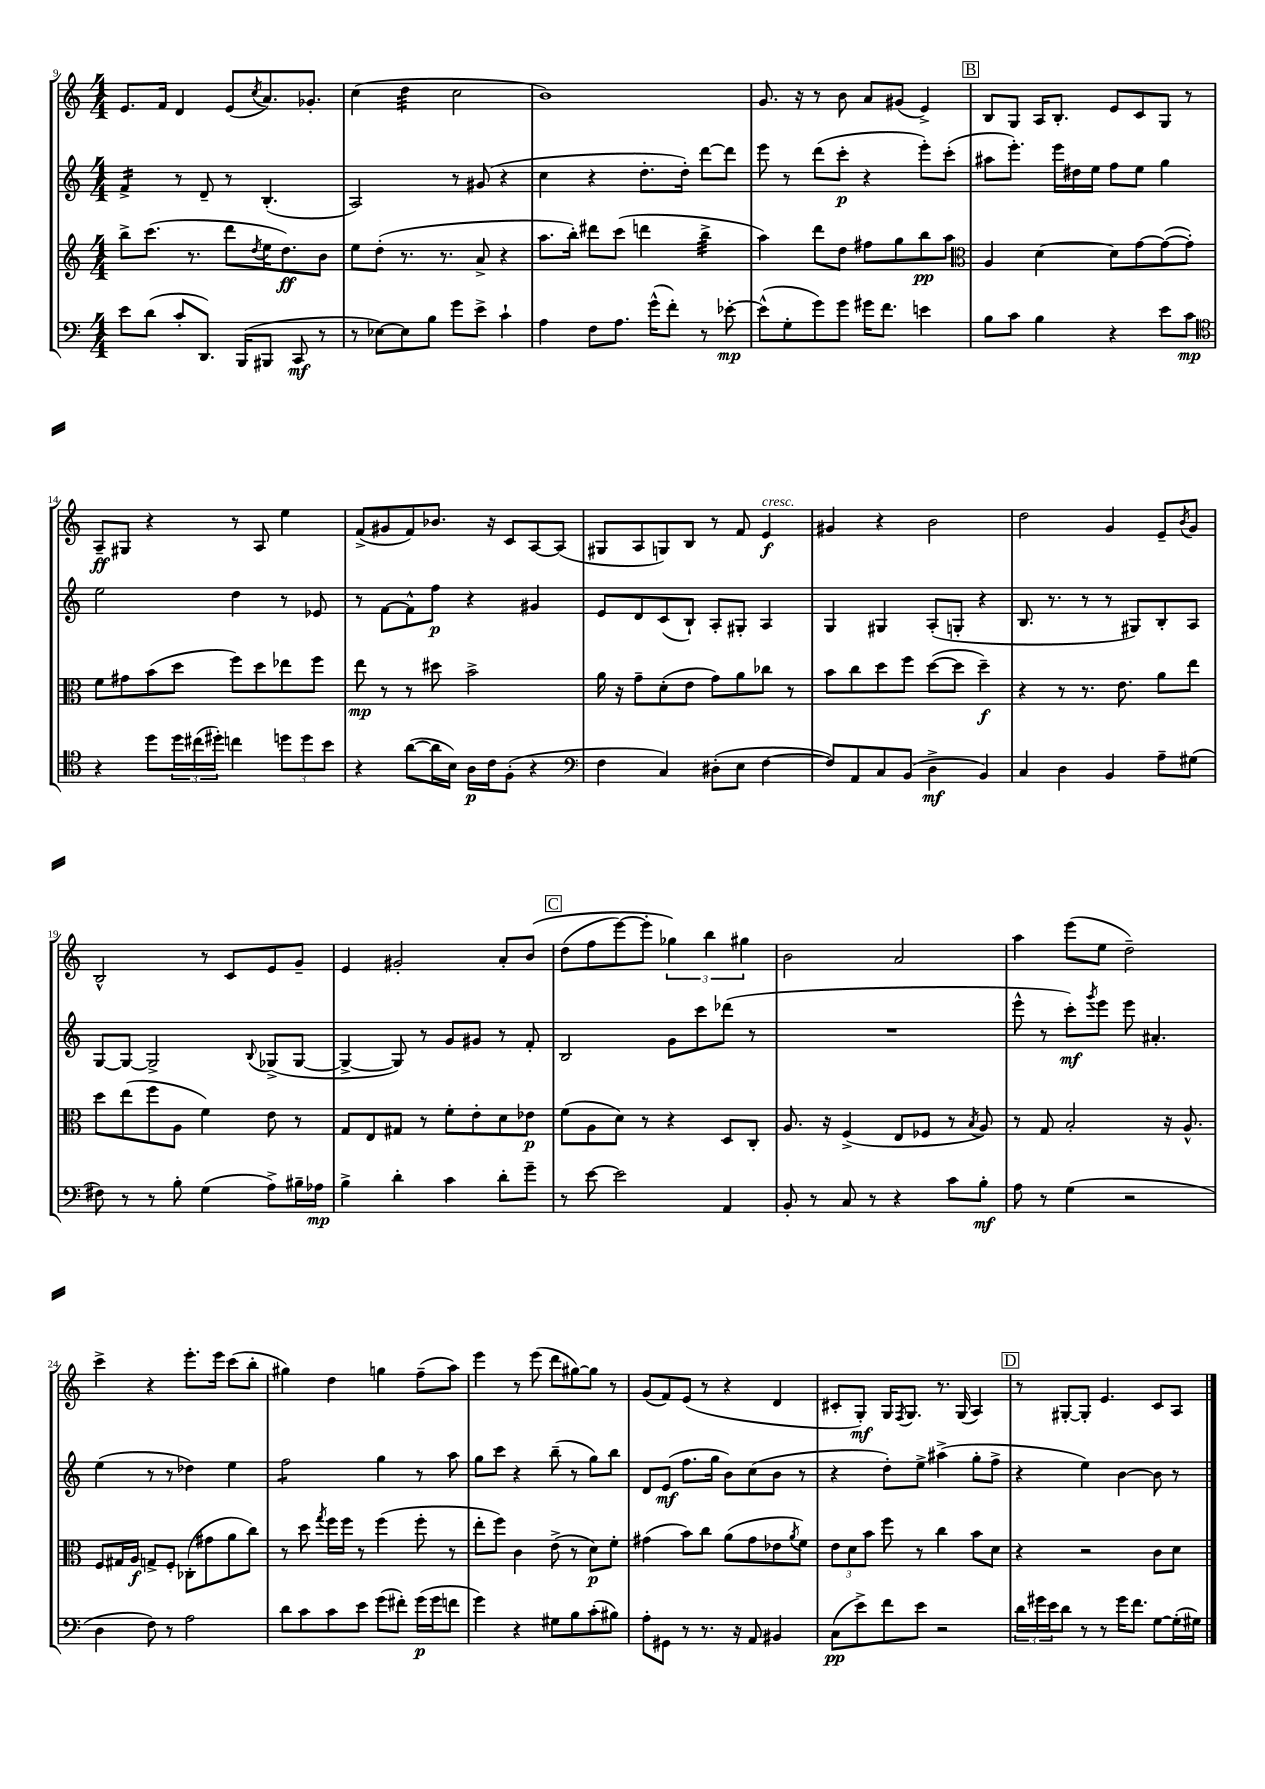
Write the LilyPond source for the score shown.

<<
\new StaffGroup <<
\new Staff = "s0" {
    \clef treble \key c \major \numericTimeSignature \time 4/4
    e'8. f'16 d'4 e'8( \acciaccatura { c''8 } a'8.) ges'8.-. |
    c''4( d''4:32 c''2 |
    b'1) |
    g'8. r16 r8 b'8 a'8 gis'8( e'4->) |
    \mark \markup { \box "B" } b8 g8 a16 b8.-. e'8 c'8 g8 r8 |
    a8--\ff gis8 r4 r8 a8 e''4 |
    f'8->( gis'8 f'8) bes'8. r16 c'8 a8~ a8( |
    gis8 a8 g8) b8 r8 f'8 e'4\f^\markup { \italic "cresc." } |
    gis'4 r4 b'2 |
    d''2 g'4 e'8-- \acciaccatura { b'8 } g'8 |
    b2-^ r8 c'8 e'8 g'8-- |
    e'4 gis'2-. a'8-. b'8\( |
    \mark \markup { \box "C" } d''8( f''8 e'''8~) e'''8-. \tuplet 3/2 { ges''4\) b''4 gis''4 } |
    b'2 a'2 |
    a''4 e'''8( e''8 d''2--) |
    c'''4-> r4 e'''8.-. e'''16 c'''8( b''8-. |
    gis''4) d''4 g''4 f''8--( a''8) |
    e'''4 r8 e'''8( d'''8 gis''8~) gis''8 r8 |
    g'8( f'8) e'8( r8 r4 d'4 |
    cis'8-. g8-.\mf) g16 \acciaccatura { f8 } g8. r8. g16( a4) |
    \mark \markup { \box "D" } r8 gis8~-. gis8-. e'4. c'8 a8 \bar "|." |
}
\new Staff = "s1" {
    \clef treble \key c \major \numericTimeSignature \time 4/4
    f'4:16-> r8 d'8-- r8 b4.-.( |
    a2) r8 gis'8( r4 |
    c''4 r4 d''8.-. d''16-.) d'''8~ d'''8 |
    e'''8 r8 d'''8( c'''8-.\p r4 e'''8-.) c'''8-.( |
    \mark \markup { \box "B" } ais''8 e'''8.-.) e'''16 dis''16 e''16 f''8 e''8 g''4 |
    e''2 d''4 r8 ees'8 |
    r8 f'8~ f'8-^ f''8\p r4 gis'4 |
    e'8 d'8 c'8( b8-!) a8-. gis8-. a4 |
    g4 gis4 a8-.( g8-. r4 |
    b8. r8. r8 r8 gis8) b8-. a8 |
    g8~ g8~ g2-> \appoggiatura { b8 } ges8->( ges8~ |
    ges4~-> ges8) r8 g'8 gis'8 r8 f'8-. |
    \mark \markup { \box "C" } b2 g'8 c'''8 des'''8( r8 |
    R1 |
    e'''8-^ r8 c'''8-.\mf) \acciaccatura { g'''8 } e'''8 e'''8 ais'4.-. |
    e''4( r8 r8 des''4) e''4 |
    f''2:8 g''4 r8 a''8 |
    g''8 c'''8 r4 b''8--( r8 g''8) b''8 |
    d'8 e'8\mf( f''8. g''16 b'8) c''8( b'8 r8 |
    r4 d''8-.) e''8-> ais''4->( g''8-. f''8-> |
    \mark \markup { \box "D" } r4 e''4) b'4~ b'8 r8 \bar "|." |
}
\new Staff = "s2" {
    \clef treble \key c \major \numericTimeSignature \time 4/4
    b''8-> c'''8.( r8. d'''8 \acciaccatura { d''8 } e''16 d''8.\ff) b'8 |
    e''8 d''8-.( r8. r8. a'8-> r4 |
    a''8. b''16-.) dis'''8 c'''8( d'''4 b''4:32-> |
    a''4) d'''8 d''8 fis''8 g''8 b''8\pp a''8 |
    \mark \markup { \box "B" } \clef alto a4 d'4~ d'8 g'8~ g'8~( g'8-.) |
    f'8 gis'8 b'8( d''8 f''8) d''8 ees''8 f''8 |
    e''8\mp r8 r8 dis''8 b'2-> |
    a'16 r16 g'8-- d'8-.( e'8 g'8) a'8 ces''8 r8 |
    b'8 c''8 d''8 f''8 d''8~( d''8 d''4--\f) |
    r4 r8 r8. e'8. a'8 e''8 |
    d''8 e''8( f''8 a8 f'4) e'8 r8 |
    g8 e8 gis8 r8 f'8-. e'8-. d'8 ees'8\p |
    \mark \markup { \box "C" } f'8( a8 d'8) r8 r4 d8 c8-. |
    a8. r16 f4->( e8 fes8 r8 \acciaccatura { b8 } a8) |
    r8 g8 b2-. r16 a8.-^ |
    f8 gis16 a16\f g8-> f8-. ces8-.( gis'8 a'8 c''8) |
    r8 d''8 \acciaccatura { g''8 } f''16 f''16 r8 f''4( f''8-. r8 |
    e''8-. f''8) c'4 e'8->( r8 d'8\p) f'8-. |
    gis'4( b'8) c''8 a'8( gis'8 ees'8 \acciaccatura { a'8 } f'8) |
    \tuplet 3/2 { e'8 d'8 b'8 } f''8 r8 c''4 b'8 d'8 |
    \mark \markup { \box "D" } r4 r2 c'8 d'8 \bar "|." |
}
\new Staff = "s3" {
    \clef bass \key c \major \numericTimeSignature \time 4/4
    e'8 d'8( c'8-. d,8.) b,,16( bis,,8 c,8\mf r8 |
    r8 ees8~) ees8 b8 g'8 e'8-> c'4-! |
    a4 f8 a8. g'16-^( f'8-.) r8 ees'8~-.\mp |
    ees'8-^( g8-. g'8) g'8 gis'16 f'8. e'4 |
    \mark \markup { \box "B" } b8 c'8 b4 r4 e'8 c'8\mp |
    \clef tenor r4 d''8 \tuplet 3/2 { d''16 cis''16( dis''16-.) } c''4 \tuplet 3/2 { d''8 d''8 b'8 } |
    r4 a'8~( a'16 b16) a16\p c'16 f8-.( r4 |
    \clef bass f4 c4) dis8-.( e8 f4~ |
    f8) a,8 c8 b,8( d4->\mf b,4) |
    c4 d4 b,4 a8-- gis8( |
    fis8) r8 r8 b8-. g4( a8->) bis16-- aes16\mp |
    b4-> d'4-. c'4 d'8-. g'8-- |
    \mark \markup { \box "C" } r8 e'8~ e'2 a,4 |
    b,8-. r8 c8 r8 r4 c'8 b8-.\mf |
    a8 r8 g4( r2 |
    d4 f8) r8 a2 |
    d'8 c'8 c'8 e'8 g'8( fis'8-.) g'16\p( g'16 f'8 |
    g'4) r4 gis8 b8 c'8-.( bis8) |
    a8-. gis,8 r8 r8. r16 a,8 bis,4 |
    c8\pp( e'8->) f'8 e'8 r2 |
    \mark \markup { \box "D" } \tuplet 3/2 { d'16 gis'16 e'16 } d'8 r8 r8 gis'16 f'8. g8~ g16-.( gis16) \bar "|." |
}
>>
>>
\layout { \context { \Score currentBarNumber = #9 } }
